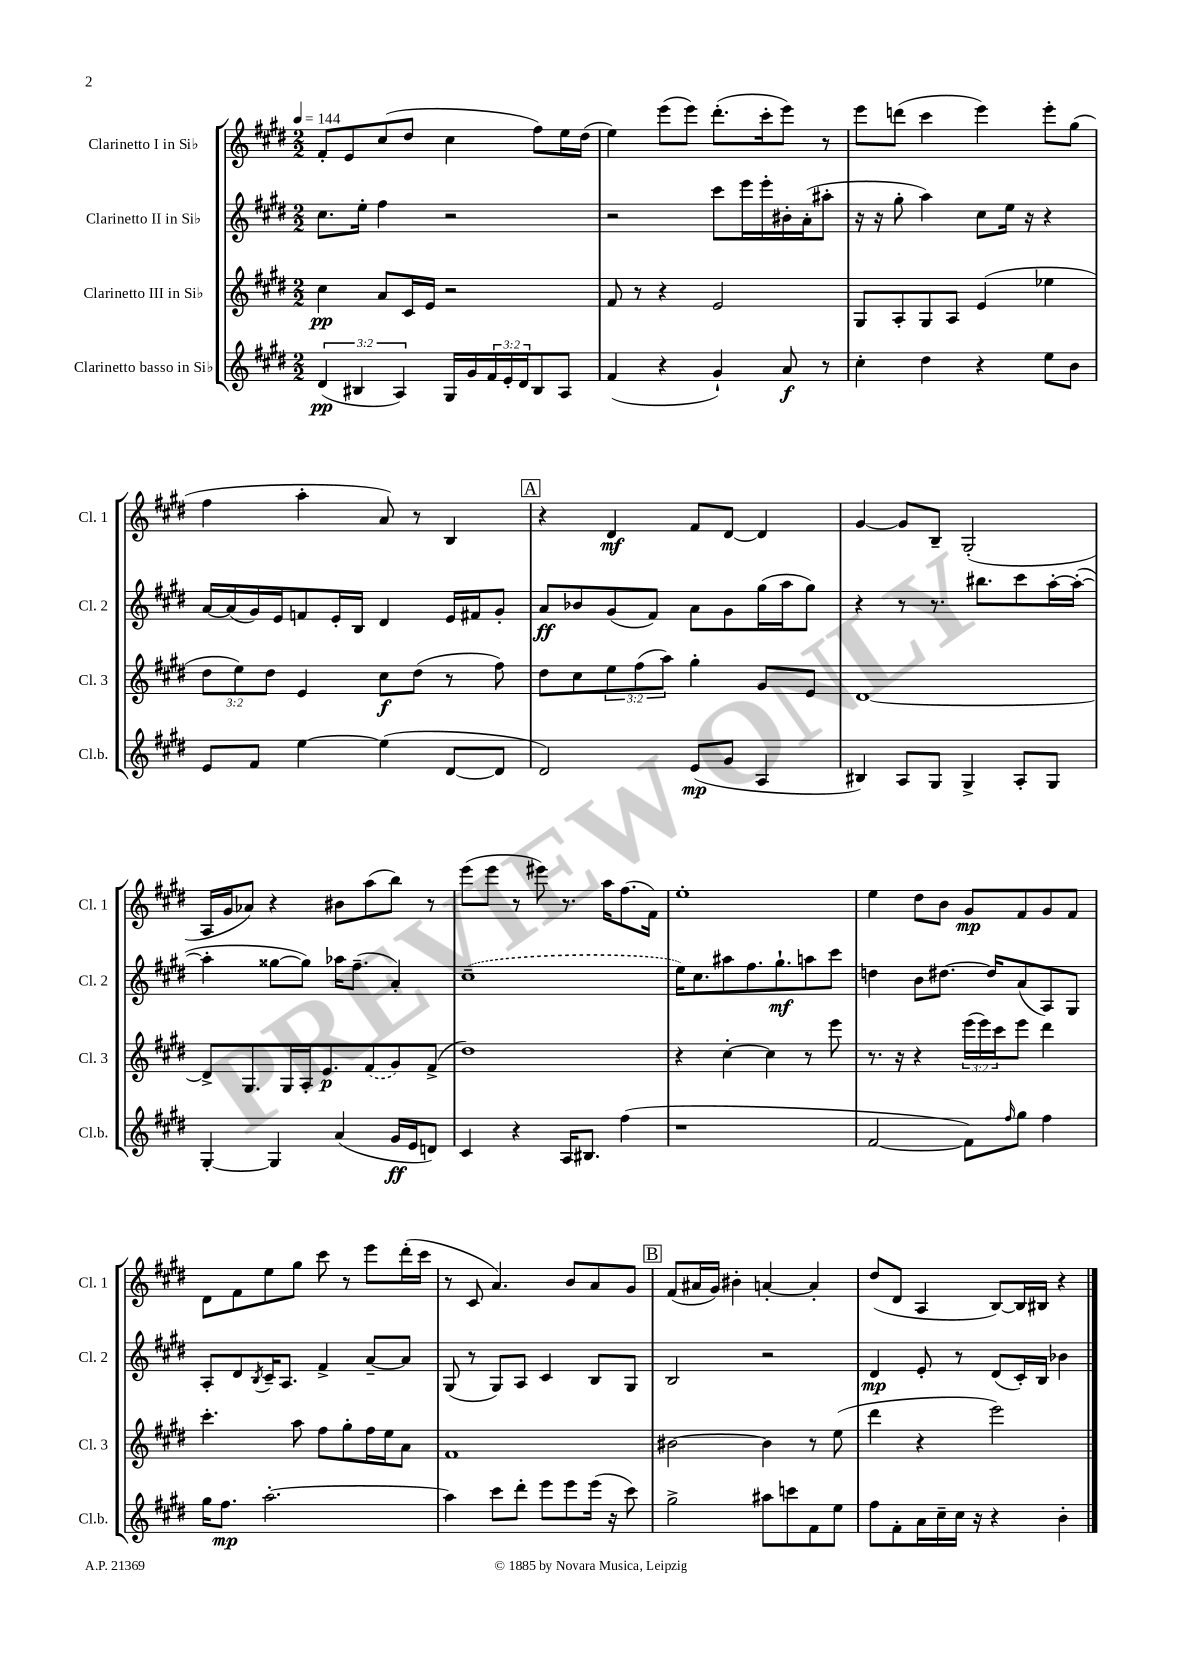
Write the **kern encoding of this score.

**kern	**kern	**kern	**kern
*staff4	*staff3	*staff2	*staff1
*clefG2	*clefG2	*clefG2	*clefG2
*k[f#c#g#d#]	*k[f#c#g#d#]	*k[f#c#g#d#]	*k[f#c#g#d#]
*M2/2	*M2/2	*M2/2	*M2/2
*MM144	*MM144	*MM144	*MM144
(6d#	4cc#	8.cc#	8f#'
.	.	.	8e
6B#	.	.	.
.	.	16ee'	.
.	8a	4ff#	(8cc#
6A)	.	.	.
.	16c#	.	8dd#
.	16e	.	.
16G#	2r	2r	4cc#
16g#	.	.	.
24f#	.	.	.
24e'	.	.	.
24d#	.	.	.
8B#	.	.	8ff#)
8A	.	.	16ee
.	.	.	(16dd#
=	=	=	=
(4f#	8f#	2r	4ee)
.	8r	.	.
4r	4r	.	(8eee
.	.	.	8eee)
4g#`)	2e	8ccc#	(8.ddd#'
.	.	16eee	.
.	.	16eee'	16ccc#'
8a	.	16b#'	8eee)
.	.	(16a'	.
8r	.	8aa#'	8r
=	=	=	=
4cc#'	8G#	16r	8eee
.	.	16r	.
.	8A'	8gg#'	(8ddd
4dd#	8G#	4aa)	4ccc#
.	8A	.	.
4r	(4e	8cc#	4eee)
.	.	16ee	.
.	.	16r	.
8ee	4ee-	4r	8eee'
8b	.	.	(8gg#
=	=	=	=
8e	12dd#	[16a	4ff#
.	.	(16a]	.
.	12ee)	.	.
8f#	.	16g#)	.
.	12dd#	.	.
.	.	16e	.
[4ee	4e	8f	4aa'
.	.	16e'	.
.	.	16B	.
(4ee]	8cc#	4d#	8a)
.	(8dd#	.	8r
[8d#	8r	16e	4B
.	.	16f#	.
8d#]	8ff#)	8g#'	.
=	=	=	=
2d#)	8dd#	8a	4r
.	8cc#	8b-	.
.	12ee	(8g#	4d#
.	(12ff#	.	.
.	.	8f#)	.
.	12aa)	.	.
(8e	4gg#'	8a	8f#
8g#	.	8g#	[8d#
4A	8g#	(16gg#	4d#]
.	.	16aa	.
.	8e	8gg#)	.
=	=	=	=
4B#)	[1d#	4r	[4g#
8A	.	8r	8g#]
8G#	.	8.r	8B~
4G#^	.	.	(2G#'
.	.	8.bb#	.
8A'	.	8ccc#	.
8G#	.	[16aa'	.
.	.	(16aa'_	.
=	=	=	=
[4G#'	8d#^]	4aa']	16A
.	.	.	16g#
.	8.G#	.	8a-)
4G#]	.	[8gg##	4r
.	16G#	.	.
.	16A'	8gg##])	.
.	8.e	.	.
(4a	.	16aa-	8b#
.	.	(8.ff#~	.
.	(8f#	.	(8aa
16g#	8g#)	4a')	8bb)
16e	.	.	.
8d)	(8f#^	.	8r
=	=	=	=
4c#	1dd#)	(1cc#~	(8eee
.	.	.	8eee
4r	.	.	8r
.	.	.	8eee#)
16A	.	.	8.r
8.B#	.	.	.
.	.	.	16aa
(4ff#	.	.	(8.ff#
.	.	.	16f#)
=	=	=	=
1r	4r	16ee)	1ee'
.	.	8.cc#	.
.	[4cc#'	8aa#	.
.	.	8.ff#	.
.	4cc#]	.	.
.	.	8.gg#`	.
.	8r	8aa	.
.	8eee	8ccc#	.
=	=	=	=
[2f#	8.r	4dd	4ee
.	16r	.	.
.	4r	8b	8dd#
.	.	[8.dd#	8b
8f#])	(24eee	.	8g#
.	24eee)	.	.
.	.	16dd#]	.
.	24ccc#	.	.
16qqff#	.	.	.
8gg#	8eee	(8a	8f#
4ff#	4ddd#	8A)	8g#
.	.	8G#	8f#
=	=	=	=
16gg#	4.ccc#'	8A'	8d#
8.ff#	.	.	.
.	.	8d#	8f#
.	.	8qB	.
[2.aa'	.	16c#~	8ee
.	.	8.A	.
.	8aa	.	8gg#
.	8ff#	4f#^	8ccc#
.	8gg#'	.	8r
.	16ff#	[8a~	8eee
.	16ee	.	.
.	8a	8a]	(16ddd#'
.	.	.	16ccc#
=	=	=	=
4aa]	1f#	(8G#	8r
.	.	8r	8c#
8ccc#	.	8G#)	4.a)
8ddd#'	.	8A	.
8eee	.	4c#	.
8eee	.	.	8b
(16eee	.	8B	8a
16r	.	.	.
8ccc#)	.	8G#	8g#
=	=	=	=
2gg#^	[2b#	2B	(8f#
.	.	.	16a#
.	.	.	16g#)
.	.	.	4b#'
8aa#	4b#]	2r	[4a'
8ccc	.	.	.
8f#	8r	.	4a']
8ee	(8ee	.	.
=	=	=	=
8ff#	4ddd#	4d#	(8dd#
8f#'	.	.	8d#
16a	4r	8e'	4A
16cc#~	.	.	.
16cc#	.	8r	.
16r	.	.	.
4r	2eee)	(8d#	[8B)
.	.	16c#')	16B]
.	.	16B	16B#
4b'	.	4b-	4r
==	==	==	==
*-	*-	*-	*-
